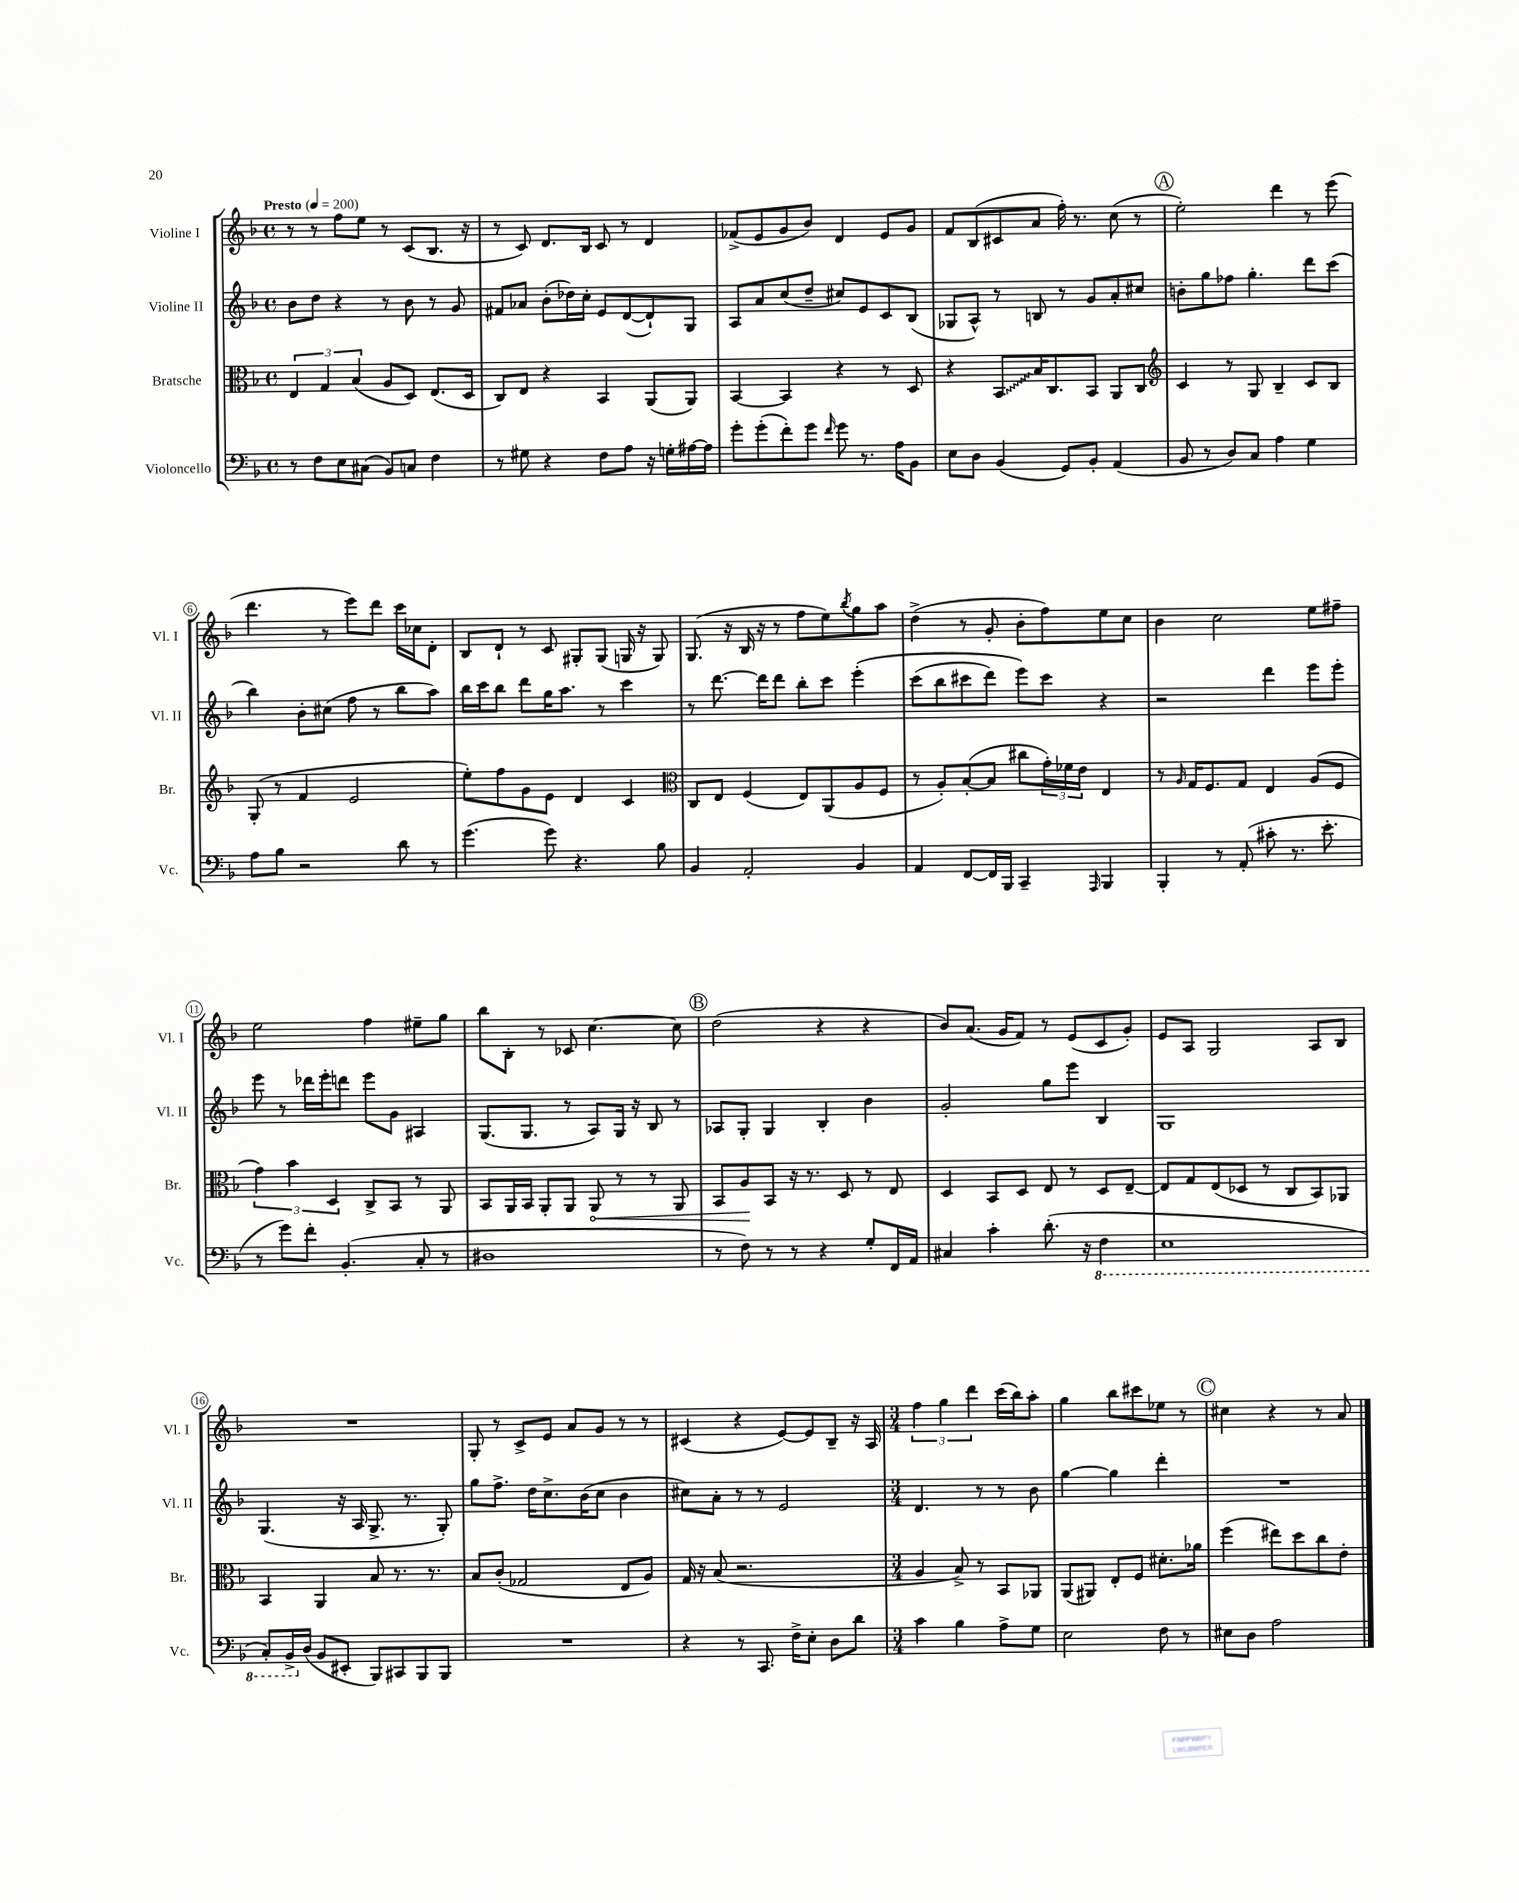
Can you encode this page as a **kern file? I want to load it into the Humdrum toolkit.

**kern	**kern	**kern	**kern
*staff4	*staff3	*staff2	*staff1
*clefF4	*clefC3	*clefG2	*clefG2
*k[b-]	*k[b-]	*k[b-]	*k[b-]
*M4/4	*M4/4	*M4/4	*M4/4
*met(c)	*met(c)	*met(c)	*met(c)
*MM200	*MM200	*MM200	*MM200
8r	6E/	8b-\L	8r
8F\L	.	8dd\J	8r
.	6G/	.	.
8E\	.	4r	8ff\L
.	(6B-/	.	.
(8C#\J	.	.	8ee\J
8BB-/L)	8A/L	8r	8r
8C/J	8D/J)	8b-\	(8c/L
4F\	(8.E/L	8r	8.B-/J
.	.	8g/	.
.	16D/Jk	.	16r
=	=	=	=
8r	8C/L)	8f#/L	8r
8G#\	8E/J	8a-/J	8c/)
4r	4r	(8b-'\L	8.d/L
.	.	16dd-\L)	.
.	.	16cc'\JJ	16B-/Jk
8F\L	4BB-/	8e/L	8c/
8A\J	.	([8d/	8r
16r	(8AA/L	8d`/])	4d/
16G'\LL	.	.	.
[16A#\	8AA/J)	8G/J	.
16A#\]JJ	.	.	.
=	=	=	=
8g'\L	[4BB-/	8A/L	(8f-^/L
(8g'\	.	8a/	8e/
8f'\)	4BB-/]	(8cc/	8g/
8g\J	.	8dd~/J	8b-/J)
16qqf/	.	.	.
8g\	4r	8cc#/L)	4d/
8.r	.	8e/	.
.	8r	8c/	8e/L
16A\LK	.	.	.
8BB-\J	8D/	(8B-/J	8g/J
=	=	=	=
8E\L	4r	8G-/L	8f/L
8D\J	.	8A^^/J)	(8B-/
(4BB-/	8BB-/L	8r	8c#/
.	16B-/K	8B/	8a/J
.	8.C/	.	.
8GG/L)	.	8r	16ff'\)
.	.	.	8.r
8BB-'/J	8BB-/J	8g/L	.
(4AA/	8AA/L	8a'/	(8cc\
.	8C/J	8cc#/J	8r
=	=	=	=
*	*clefG2	*	*
8BB-/	4c/	8b'\L	2ee'\)
8r	.	8gg\	.
8D/L)	8r	8ff-\J	.
8C/J	8G/	4.gg'\	.
4A\	4B-~/	.	4ddd\
4G\	8c/L	8ddd\L	8r
.	8B-/J	(8ccc\J	(8eee\
=	=	=	=
8A\L	(8G'/	4bb-\)	4.ddd\
8B-\J	8r	.	.
2r	4f/	8b-'\L	.
.	.	(8cc#\J	8r
.	2e/	8ff\	8eee\L)
.	.	8r	8ddd\J
8d\	.	8bb-\L	16ccc\LL
.	.	.	16cc-\J
8r	.	8aa\J)	8d'\J
=	=	=	=
(4.g\	8ee'\L)	16bb-\LL	8B-/L
.	.	16ccc\J	.
.	8ff\	8bb-\J	8d`/J
.	8g\	8ddd\L	8r
8g\)	8e\J	16gg\K	8c/
.	.	8.aa\J	.
4.r	4d/	.	8G#'/L
.	.	8r	(8G#/J
.	4c/	4ccc\	16G/
.	.	.	16r
8B-\	.	.	8G/)
=	=	=	=
*	*clefC3	*	*
4BB-/	8C/L	8r	(8.G/
.	8E/J	[8.ddd\	.
.	.	.	16r
2AA'/	(4F/	.	16B-/
.	.	16ddd\]LK	16r
.	.	8ddd\J	8r
.	8E/L)	8bb-'\L	8ff\L
.	(8AA/	8ccc\J	8ee\)
.	.	.	8qbb-/
4BB-/	8A/	&(4eee'\	8gg\
.	8F/J	.	8aa\J
=	=	=	=
4AA/	8r	(8ccc\L	(4dd^\
.	8A'/L)	8bb-\	.
[8FF/L	([8B-'/	8ccc#\	8r
16FF/]L	8B-/]J	8ddd\J)	8g'/
16BBB-/JJ	.	.	.
4CC~/	8cc#\L	8eee\L&)	8b-'\L
.	24g'\L)	8ccc#\J	8ff\)
.	24f-\	.	.
.	24e\JJ	.	.
16qqAAA/	.	.	.
4BBB-/	4E/	4r	8ee\
.	.	.	8cc\J
=	=	=	=
4BBB-'/	8r	2r	4b-\
.	16qqA/	.	.
.	16G/LK	.	.
.	8.F/	.	.
8r	.	.	2cc\
(8AA'/	8G/J	.	.
8c#'\	4E/	4ddd\	.
8.r	.	.	.
.	(8A/L	8eee\L	8ee\L
8.e'\	.	.	.
.	8F/J	8eee'\J	8ff#~\J
=	=	=	=
8r	6g\)	8eee\	2ee\
8g\L)	.	8r	.
.	6b-\	.	.
8f'\J	.	16ddd-\LL	.
.	.	16eee'\J	.
.	6D/	.	.
(4.BB-'/	.	8ddd\J	.
.	8C^/L	8eee\L	4ff\
.	8BB-/J	8g\J	.
8C'/	8r	4A#/	8ee#~\L
8r	8AA/	.	8gg\J
=	=	=	=
1D#	8BB-/L	(8.G/L	8bb-\L
.	16AA/L	.	8B-'\J
.	16BB-/JJ	8.G/J	.
.	8AA'/L	.	8r
.	8AA/J	8r	8c-/
.	8AA/	8A/L)	[4.cc\
.	8r	16G/Jk	.
.	.	16r	.
.	8r	8B-/	.
.	8AA/	8r	8cc\]
=	=	=	=
8r	8BB-/L	8A-/L	(2dd\
8F\)	8A/	8G'/J	.
8r	8BB-/J	4G/	.
8r	16r	.	.
.	8.r	.	.
4r	.	4B-'/	4r
.	8D/	.	.
8G'/L	8r	4b-\	4r
16FF/L	8E/	.	.
16AA/JJ	.	.	.
=	=	=	=
4C#/	4D/	2g'/	8b-/L)
.	.	.	(8.a/J
4c'\	8BB-/L	.	.
.	.	.	16g/LK
.	8D/J	.	8f/J)
(8.d'\	8E/	8gg\L	8r
.	8r	8eee\J	(8e/L
16r	.	.	.
4FF\	8D/L	4B-/	8c/
.	[8E~/J	.	8g'/J)
=	=	=	=
1EE	8E/]L	1G	8e/L
.	8G/	.	8A/J
.	(8E/	.	2G/
.	8D-/J	.	.
.	8r	.	.
.	8C/L	.	.
.	8BB-/)	.	8A/L
.	8AA-/J	.	8B-/J
=	=	=	=
8CC'/L)	4BB-/	(4.G/	1r
16BBB-^/L	.	.	.
(16D/JJ	.	.	.
8BB-/L	4AA/	.	.
8EE#'/J	.	16r	.
.	.	16A/	.
8BBB-/L)	8B-/	8.G^/	.
8CC#/	8.r	.	.
.	.	8.r	.
8BBB-/	.	.	.
.	8.r	.	.
8BBB-/J	.	8G'/)	.
=	=	=	=
1r	8B-/L	8gg\L	8G'/
.	(8c'/J	8.ff^\J	8r
.	2G-/	.	8c^/L
.	.	16dd\LK	.
.	.	8.cc^\	8e/J
.	.	.	8a/L
.	.	(16b-\K	.
.	.	8cc\J	8g/J
.	8E/L	4b-\	8r
.	8A/J)	.	8r
=	=	=	=
4r	16G/	8cc#\L)	(4c#/
.	16r	.	.
.	(8B-/	8a'\J	.
8r	2.r	8r	4r
8.CC/	.	8r	.
.	.	2e/	[8e/L)
16F^\LK	.	.	.
8E'\J	.	.	8e/]
8D\L	.	.	8B-~/J
8d\J	.	.	16r
.	.	.	16A/
=	=	=	=
*M3/4	*M3/4	*M3/4	*M3/4
4c\	4A/	4.d/	6ff\
.	.	.	6gg\
4B-\	8B-^/)	.	.
.	.	.	6ddd\
.	8r	8r	.
8A^\L	8BB-/L	8r	(16ccc\LL
.	.	.	16bb-\J)
8G\J	8AA-/J	8b-\	8aa'\J
=	=	=	=
2E\	(8AA/L	[4gg\	4gg\
.	8AA#/J)	.	.
.	8E'/L	4gg\]	8bb-\L
.	8F/J	.	8ccc#\
8F\	8.d#'\L	4ddd'\	8ee-\J
8r	.	.	8r
.	16a-\Jk	.	.
=	=	=	=
8E#\L	(4ff\	2.r	4cc#\
8D\J	.	.	.
2A\	8ee#\L)	.	4r
.	8dd\	.	.
.	8cc\	.	8r
.	8e'\J	.	8a/
==	==	==	==
*-	*-	*-	*-
